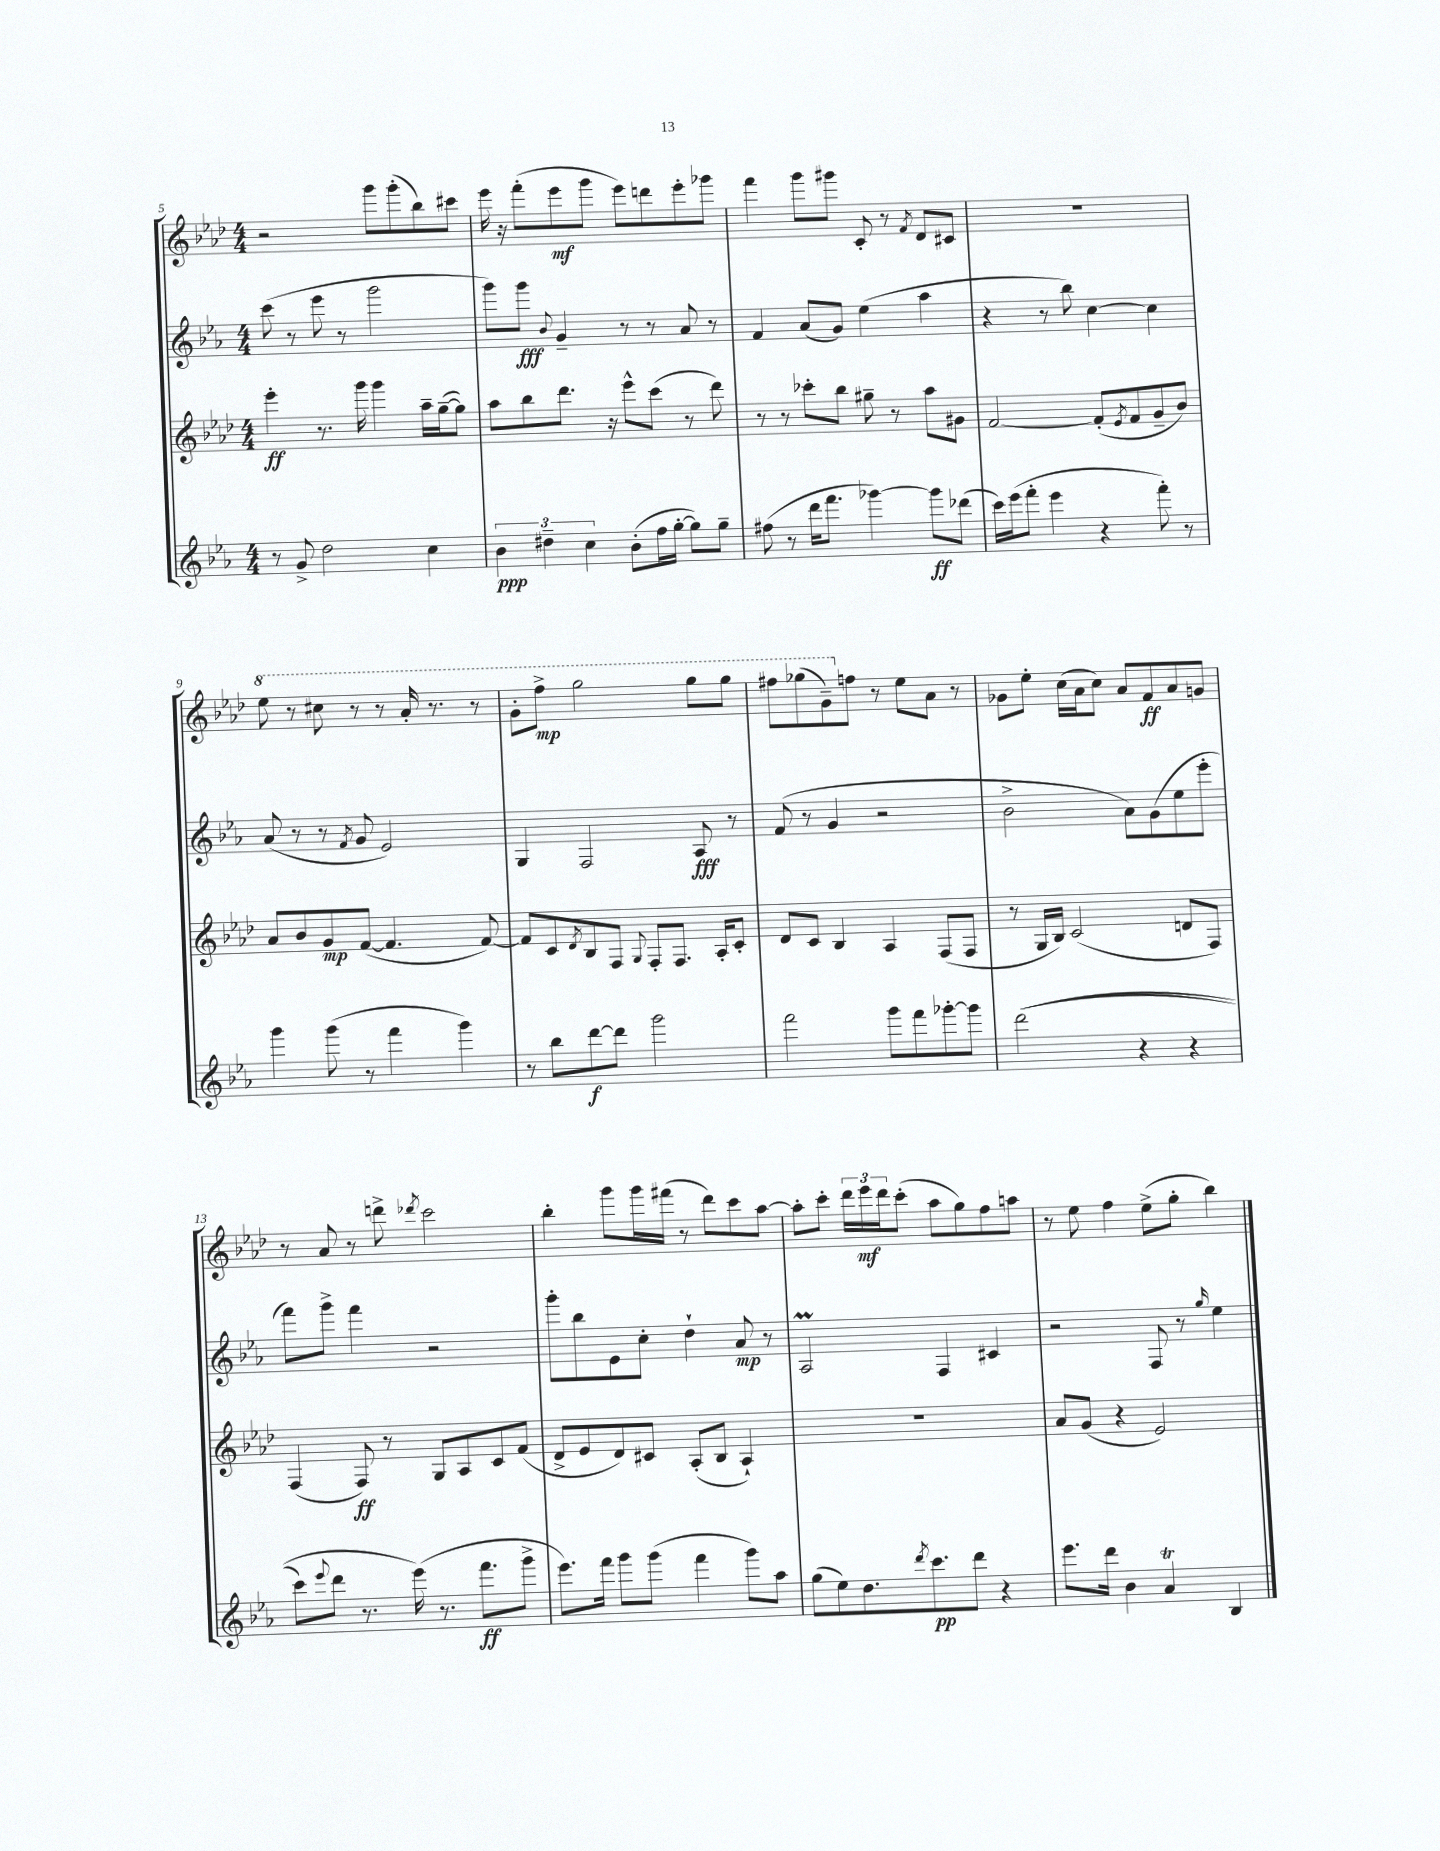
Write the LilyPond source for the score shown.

<<
\new StaffGroup <<
\new Staff = "s0" {
    \clef treble \key aes \major \numericTimeSignature \time 4/4
    r2 g'''8 g'''8-.( bes''8) cis'''8 |
    ees'''16 r16 f'''8-.( ees'''8\mf g'''8 ees'''8) d'''8 ees'''8-. ges'''8 |
    f'''4 g'''8 gis'''8 c'8-. r8 \acciaccatura { f'8 } des'8 cis'8 |
    R1 |
    \ottava #1 ees'''8 r8 cis'''8 r8 r8 aes''16-. r8. r8 |
    g''8-. f'''8->\mp g'''2 g'''8 g'''8 |
    fis'''8 ges'''8( g''8--) \ottava #0 f''!8 r8 ees''8 aes'8 r8 |
    ges'8 ees''8-. c''16( aes'16 c''8) aes'8 f'8\ff aes'8 g'8 |
    r8 aes'8 r8 d'''8-> \acciaccatura { des'''8 } c'''2 |
    bes''4-. g'''8 g'''16 fis'''16( r8 des'''8) c'''8 aes''8~ |
    aes''8-. c'''8-. \tuplet 3/2 { des'''16 ees'''16\mf des'''16 } c'''8-.( aes''8 g''8) f''8 a''8 |
    r8 ees''8 f''4 ees''8->( g''8-. bes''4) \bar "|." |
}
\new Staff = "s1" {
    \clef treble \key ees \major \numericTimeSignature \time 4/4
    c'''8( r8 ees'''8 r8 g'''2 |
    g'''8) g'''8\fff \appoggiatura { bes'8 } g'4-- r8 r8 aes'8 r8 |
    f'4 aes'8( g'8) ees''4( aes''4 |
    r4 r8 bes''8) c''4~ c''4 |
    aes'8( r8 r8 \acciaccatura { f'8 } g'8 ees'2) |
    g4 f2 aes8\fff r8 |
    f'8( r8 g'4 r2 |
    bes'2-> aes'8) g'8( ees''8 ees'''8-. |
    f'''8) g'''8-> f'''4 r2 |
    g'''8-. bes''8 ees'8 c''8-. d''4-! aes'8\mp r8 |
    aes2\prall f4 cis'4 |
    r2 f8 r8 \grace { g''16 } ees''4 \bar "|." |
}
\new Staff = "s2" {
    \clef treble \key aes \major \numericTimeSignature \time 4/4
    ees'''4-.\ff r8. g'''16 g'''4 aes''16-- g''16~--( g''8) |
    aes''8 bes''8 des'''8. r16 ees'''8-^ c'''8( r8 des'''8) |
    r8 r8 ces'''8-. bes''8 gis''8-- r8 aes''8 gis'8 |
    f'2~ f'8-.( \acciaccatura { ees'8 } f'8 g'8-- bes'8) |
    aes'8 bes'8 g'8\mp f'8~( f'4. f'8~) |
    f'8 c'8 \acciaccatura { des'8 } bes8 f8 \appoggiatura { g8 } f8-. f8. aes16-. c'8-. |
    des'8 c'8 bes4 aes4 f8( f8 |
    r8 g16 bes16) c'2( d'8 f8) |
    f4( f8\ff) r8 g8 aes8 c'8 f'8( |
    des'8-> ees'8 des'8) cis'8 aes8-.( bes8 aes4-!) |
    R1 |
    aes'8 g'8( r4 ees'2) \bar "|." |
}
\new Staff = "s3" {
    \clef treble \key ees \major \numericTimeSignature \time 4/4
    r8 g'8-> d''2 c''4 |
    \tuplet 3/2 { bes'4\ppp dis''4-- c''4 } bes'8-.( f''16 g''16~-. g''8) g''8-- |
    fis''8( r8 d'''16 f'''8. ges'''4~) ges'''8\ff des'''8( |
    c'''16) ees'''16( f'''8-. ees'''4 r4 f'''8-.) r8 |
    g'''4 g'''8( r8 f'''4 g'''4) |
    r8 bes''8 d'''8~\f d'''8 g'''2 |
    f'''2 g'''8 f'''8 ges'''8~-. ges'''8 |
    d'''2(\( r4 r4 |
    c'''8) \appoggiatura { ees'''8 } d'''8 r8. ees'''16(\) r8. f'''8.\ff g'''8-> |
    ees'''8.) f'''16 g'''8 g'''8( f'''4 g'''8) aes''8 |
    g''8( ees''8) d''8. \acciaccatura { d'''8 } c'''8.\pp d'''8 r4 |
    ees'''8. d'''16 bes'4 aes'4\trill bes4 \bar "|." |
}
>>
>>
\layout { \context { \Score currentBarNumber = #5 } }
